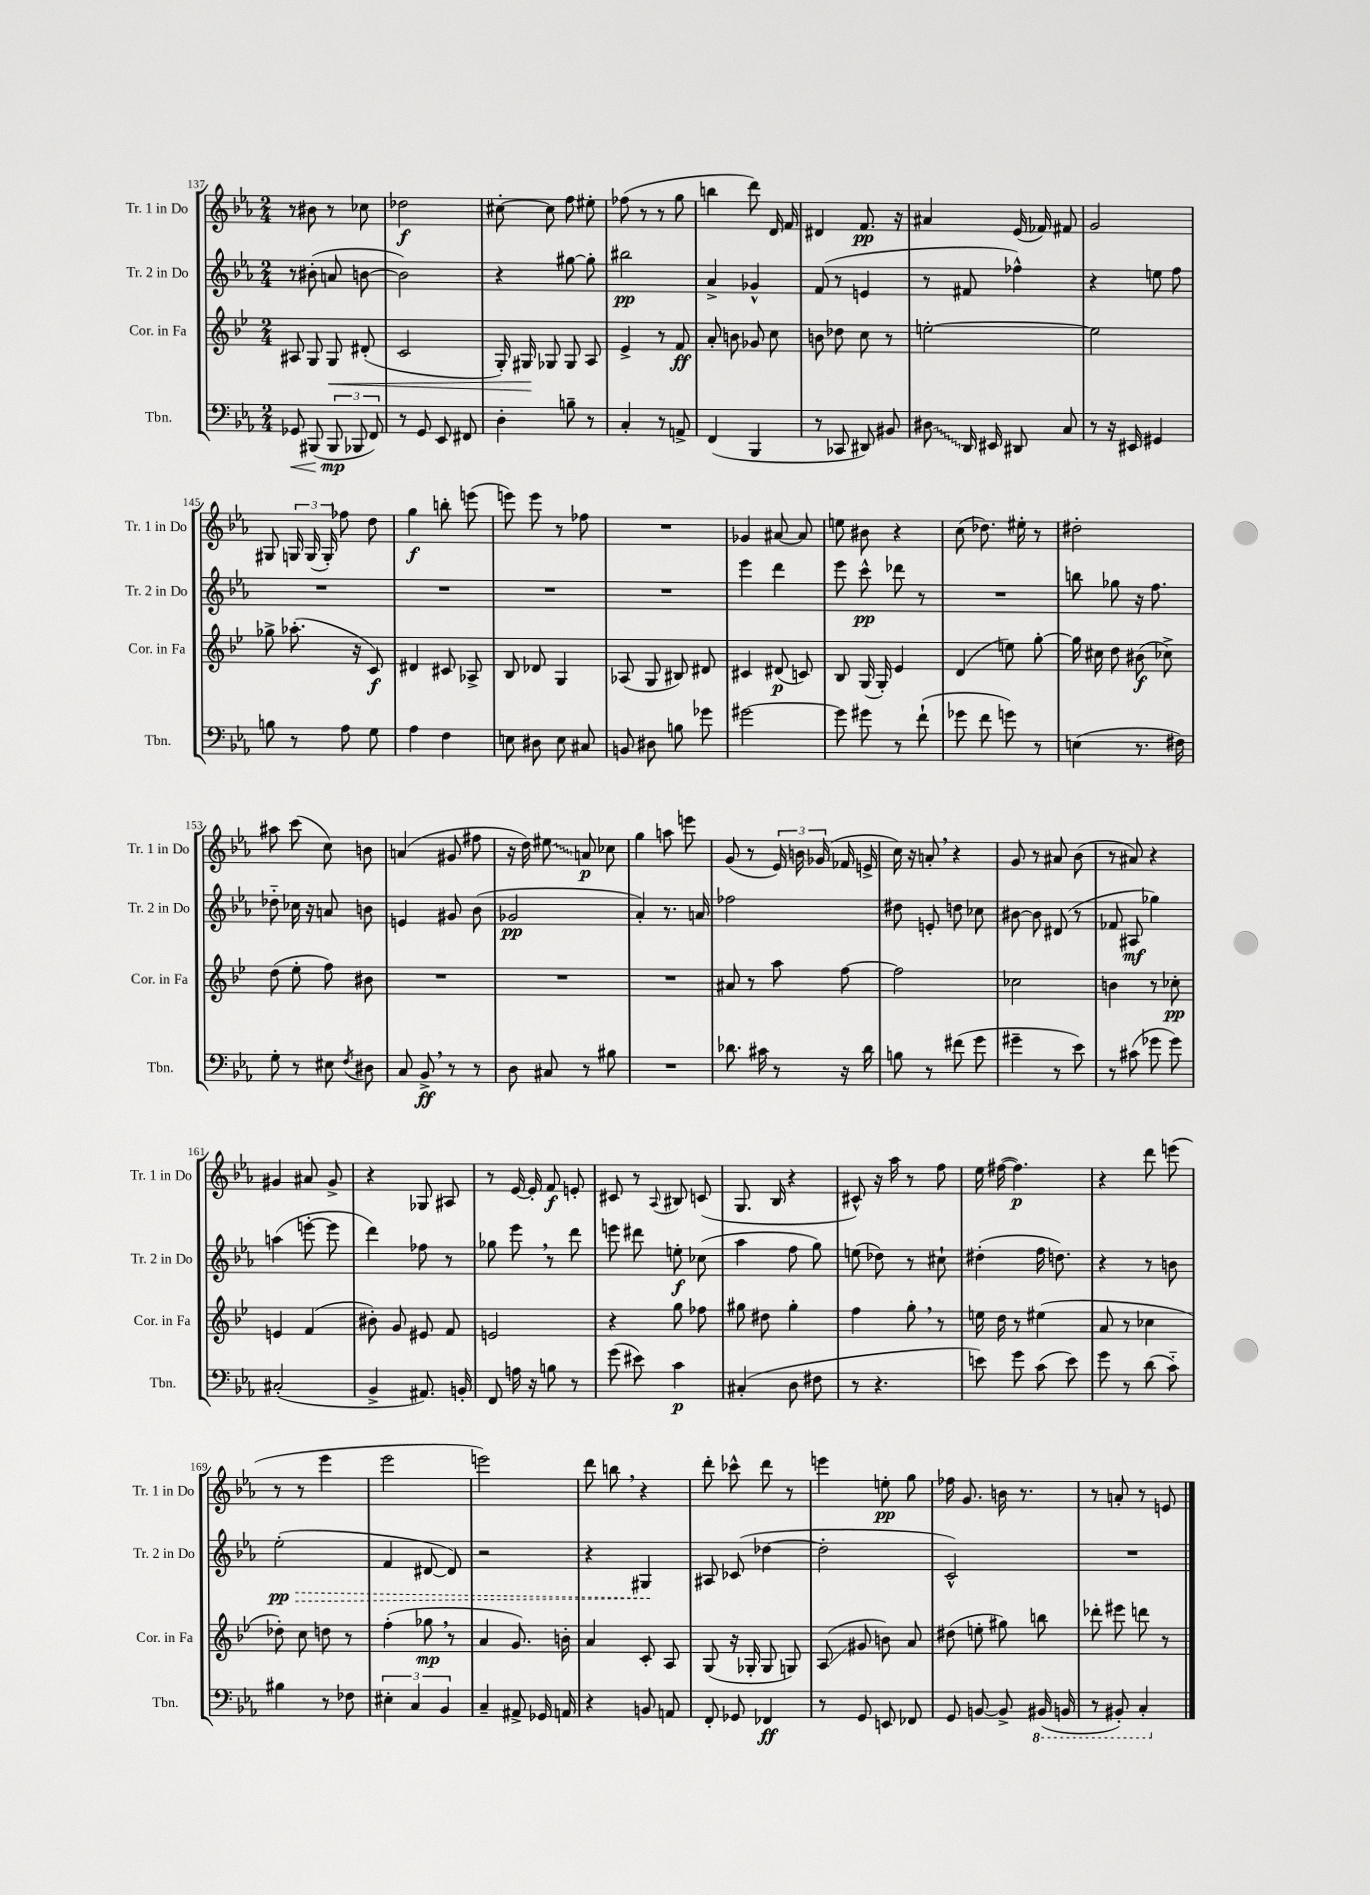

**kern	**kern	**kern	**kern
*staff4	*staff3	*staff2	*staff1
*clefF4	*clefG2	*clefG2	*clefG2
*k[b-e-a-]	*k[b-e-]	*k[b-e-a-]	*k[b-e-a-]
*M2/4	*M2/4	*M2/4	*M2/4
8GG-	8A#	8r	8r
(8BBB#	8G	(8b#'	8b#
12BBB#	8G	8a	8r
12BBB-	.	.	.
.	(8d#'	[8b	8cc-
12FF)	.	.	.
=	=	=	=
8r	2c	2b])	2dd-
8GG	.	.	.
8EE-	.	.	.
8FF#	.	.	.
=	=	=	=
4D'	16G')	4r	[8cc#'
.	16G#	.	.
.	8G-	.	8cc#]
8B~	8G-	[8gg#	8ff
8r	8A	8gg#']	8ee#'
=	=	=	=
4C'	4e-^	2bb#	(8ff-
.	.	.	8r
8r	8r	.	8r
8AA^	8f	.	8gg
=	=	=	=
(4FF	8a'	4a-^	4bb
.	8b	.	.
4BBB-	8g-	4g-^^	8ddd)
.	8cc	.	16d
.	.	.	16f
=	=	=	=
8r	8b	(8f	4d#
8CC-	8dd-	8r	.
8DD#)	8cc	4e	8.f
8BB#	8r	.	.
.	.	.	16r
=	=	=	=
8D#	[2ee'	8r	4a#
16DD	.	8f#	.
16EE#	.	.	.
8DD#	.	4ff-^^)	(16e-
.	.	.	16f-)
8C	.	.	8f#
=	=	=	=
8r	2ee]	4r	2g
16r	.	.	.
16EE#	.	.	.
4GG#	.	8ee	.
.	.	8ff	.
=	=	=	=
8B	8gg-^	2r	8G#
8r	(8.aa-'	.	24G
.	.	.	(24G
.	.	.	24G')
8A-	.	.	8ff-
.	16r	.	.
8G	8c)	.	8dd
=	=	=	=
4A-	4d#	2r	4gg
4F	8c#	.	8bb'
.	8A-^	.	(8eee
=	=	=	=
8E	8B-	2r	8eee)
8D#	8d-	.	8eee
8E	4G	.	8r
8C#	.	.	8ff-
=	=	=	=
8BB	(8A-	2r	2r
8D#	8G	.	.
8B	8B#)	.	.
8g-	8d#	.	.
=	=	=	=
[2g#	4c#	4eee-	4g-
.	(8d#	4ddd	[8a#
.	8c)	.	8a#]
=	=	=	=
8g#]	8B-	8eee-	8ee
8g#	(16G	8ccc^^	8b#
.	16G')	.	.
8r	4e-	8ddd-	4r
(8f`	.	8r	.
=	=	=	=
8g-	(4d	2r	(8cc
8f	.	.	8.dd-)
8g)	8ee)	.	.
.	.	.	16ee#'
8r	[8gg'	.	8r
=	=	=	=
(4E	16gg]	8bb	2dd#'
.	16cc#	.	.
.	8dd	8gg-	.
8.r	(8b#	16r	.
.	.	8.ff	.
.	8cc-^)	.	.
16F#)	.	.	.
=	=	=	=
8G'	(8dd	8dd-'~	8aa#
8r	8ee-'	16cc-	(8ccc
.	.	16r	.
8E#	8ff)	8a	8cc)
8qF	.	.	.
8D#	8b#	8b	8b
=	=	=	=
8C	2r	4e	(4a
8BB-^	.	.	.
8r	.	8g#	8g#
8r	.	(8b-	8ff#
=	=	=	=
8D	2r	2g-	16r
.	.	.	16dd)
8C#	.	.	8ee#
8r	.	.	8a
8B#	.	.	8cc-
=	=	=	=
2r	2r	4a-')	4gg
.	.	8.r	8aa
.	.	.	8eee
.	.	16a	.
=	=	=	=
8.d-	8a#	2ff-	(8g
.	8r	.	8r
16c#	.	.	.
8r	8aa	.	24e-)
.	.	.	24b
.	.	.	(24g-
16r	[8ff	.	16f-
16d-	.	.	16e^
=	=	=	=
8B	2ff]	8dd#	16cc)
.	.	.	16r
8r	.	8e'	8a'
(8f#	.	8dd	4r
8g	.	8cc-	.
=	=	=	=
4g#~	2cc-	[8b#	8g
.	.	8b#]	8r
8r	.	(8d#	8a#
8e-)	.	8r	(8b-
=	=	=	=
8r	4b	8f-	8r
(8c#	.	8A#	8a#)
8g-	8r	4gg-)	4r
8g-)	8cc-'	.	.
=	=	=	=
(2C#'	4e	(4aa	4g#
.	(4f	[8eee'	8a#
.	.	8eee]	8g#^
=	=	=	=
4BB-^	8b#')	4ddd)	4r
.	8g	.	.
8.AA#)	8e#	8ff-	8G-
.	8f	8r	8A#
16BB'	.	.	.
=	=	=	=
8FF	2e	8gg-	8r
16A	.	8eee-	[16e-
16r	.	.	16e-']
8B	.	8r	8f
8r	.	8ddd	8e'
=	=	=	=
(8g	4r	8eee	8c#
8e#)	.	8ddd#	8r
.	.	.	8qqA-
4c	8gg	8ee'	8B#
.	8ff-	(8cc-	(8c
=	=	=	=
(4C#'	8gg#	4aa-	8.G
.	8dd#	.	.
.	.	.	16B-
8D	4gg#'	8ff	4r
8F#	.	8gg)	.
=	=	=	=
8r	4ff	(8ee	8c#^^)
4.r	.	8dd-)	16r
.	.	.	16aa-
.	8gg'	8r	8r
.	8r	8cc#`	8ff
=	=	=	=
8e)	16ee	(4dd#'	16ee-
.	16dd	.	([16ff#
8g	8r	.	4.ff#])
(8c	(4ee#	16ff	.
.	.	8.dd)	.
8e)	.	.	.
=	=	=	=
8g	8a	4r	4r
8r	8r	.	.
(8d	4cc-	8r	8ddd
8c'~)	.	8b	(8eee
=	=	=	=
4B#	8dd-')	(2ee-'	8r
.	8cc	.	8r
8r	8dd	.	4eee-
8F-	8r	.	.
=	=	=	=
6E#'	(4ff'	4f	2eee-
6C	.	.	.
.	8gg-	[8d#	.
6BB-	.	.	.
.	8r	8d#])	.
=	=	=	=
4C~	4a	2r	2eee)
8AA#^	8.g)	.	.
16GG-	.	.	.
16AA	16b'	.	.
=	=	=	=
4r	4a	4r	8ddd
.	.	.	8bb
8BB	8c'	4G#	4r
8AA	8A	.	.
=	=	=	=
8FF'	(8G	8A#	8ddd'
8GG-	16r	(8c-	8ccc-^^
.	16G-'	.	.
4FF-	8G-	[4dd-	8ddd
.	8G)	.	8r
=	=	=	=
8r	(8A	2dd-']	4eee
8GG	8g#	.	.
8EE	8b)	.	8ee'
8FF-	8a	.	8gg
=	=	=	=
8GG	(8dd#	2c^^)	16ff-
.	.	.	8.g
[8BB	8ee'	.	.
8BB^]	8gg#)	.	16b
.	.	.	8.r
(16BBB#	8bb	.	.
16BBB	.	.	.
=	=	=	=
8r	8ddd-'	2r	8r
8BBB#')	8eee#	.	8a'
4CC'	8ddd	.	8r
.	8r	.	8e
==	==	==	==
*-	*-	*-	*-
